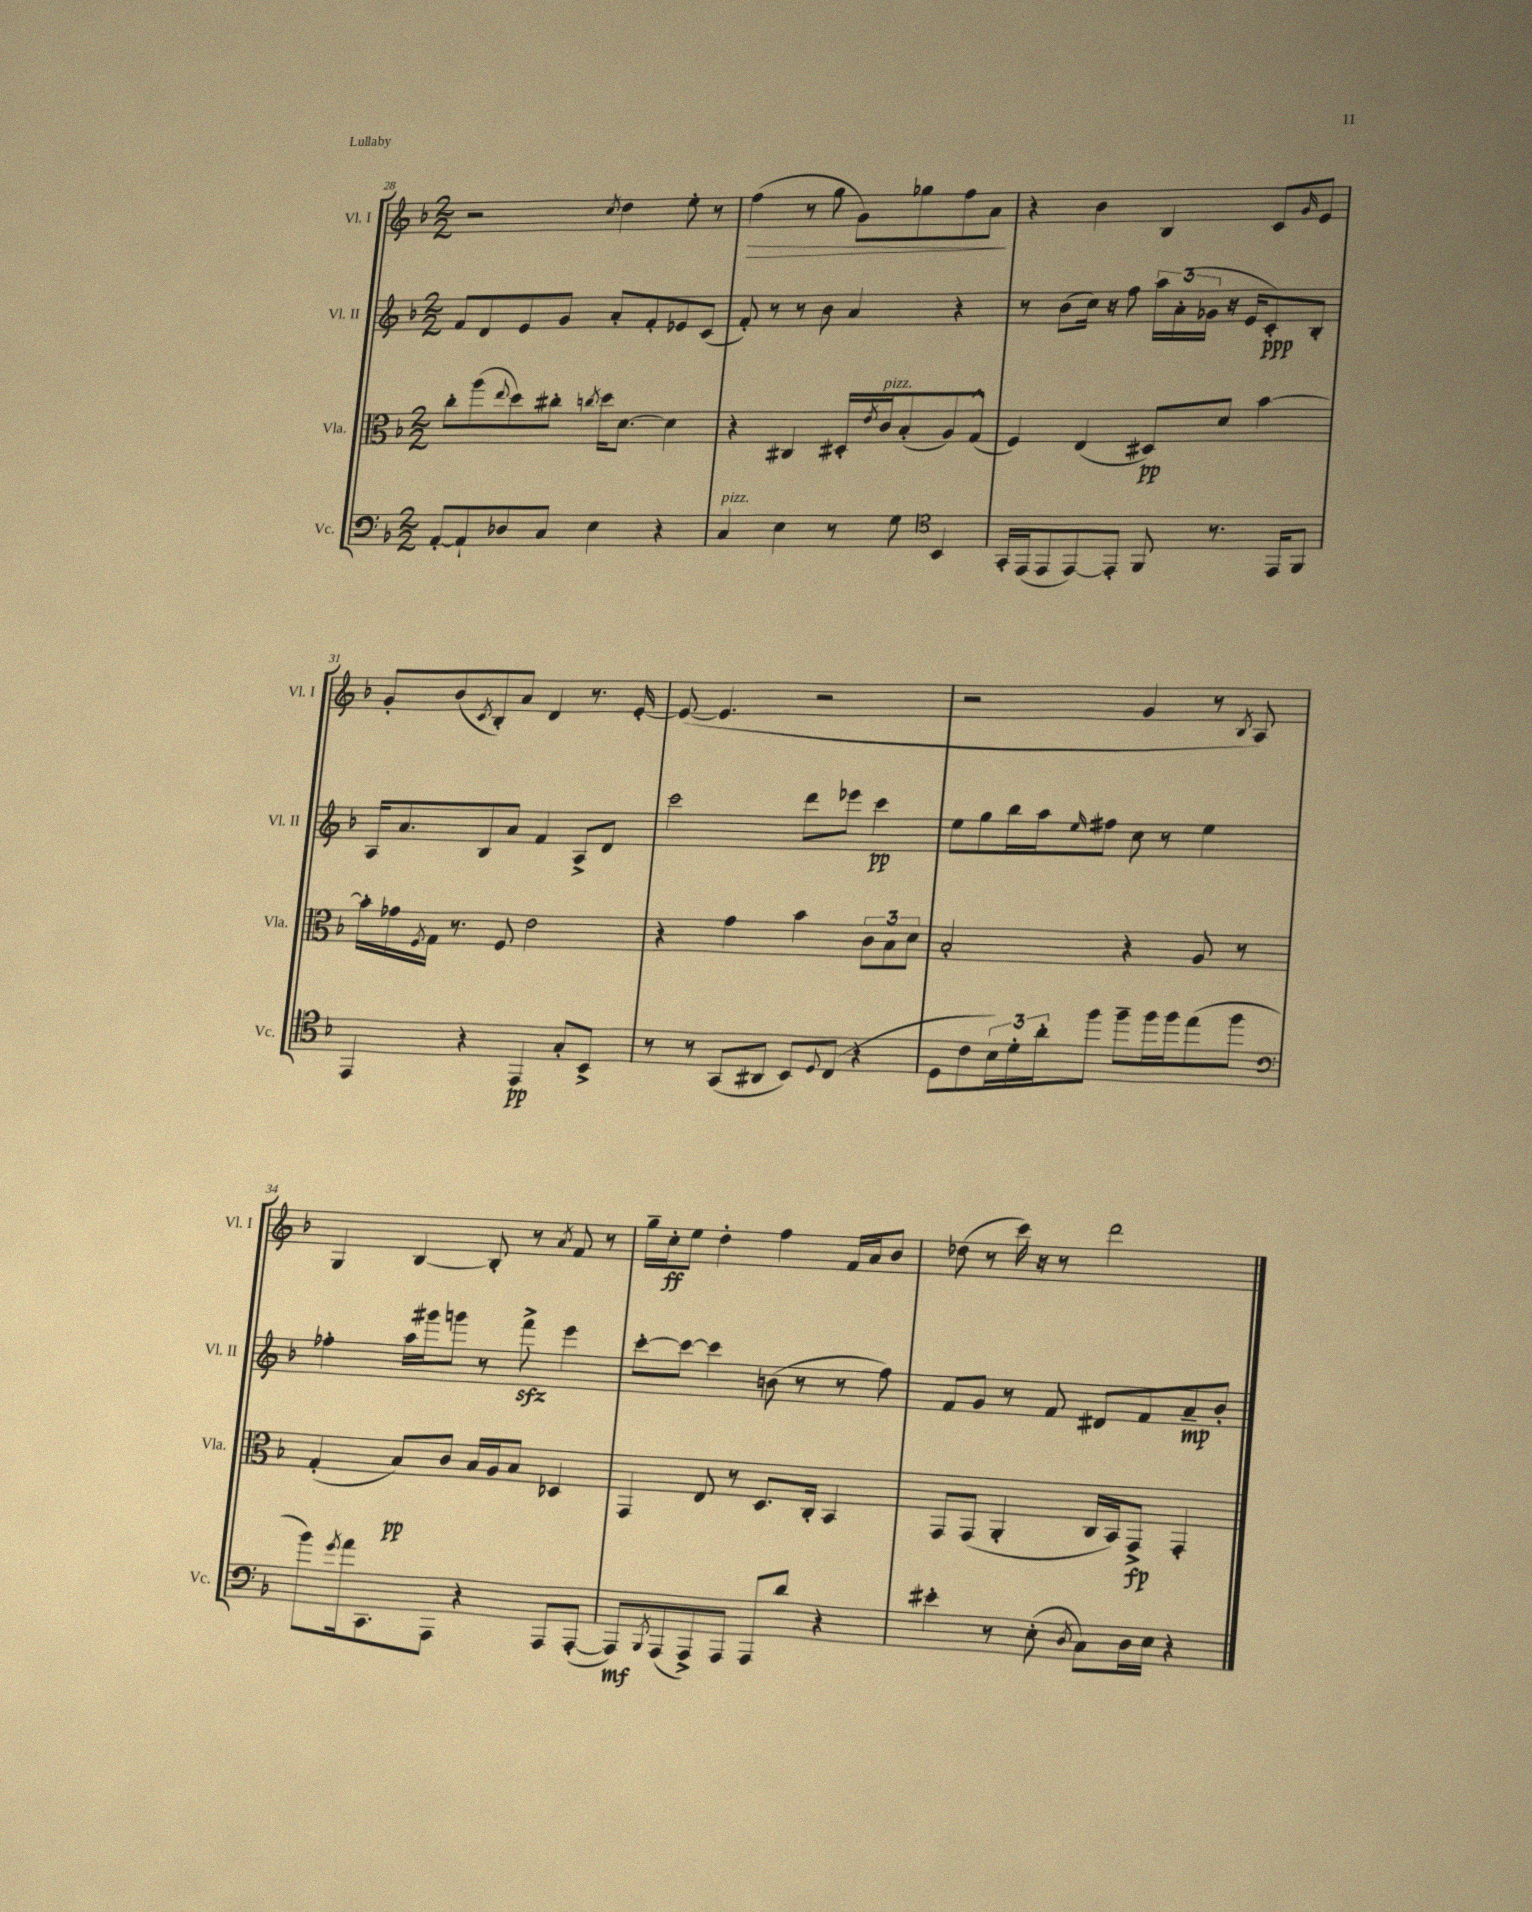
<<
\new StaffGroup <<
\new Staff = "s0" \with { instrumentName = "Vl. I" shortInstrumentName = "Vl. I" } {
    \clef treble \key f \major \numericTimeSignature \time 2/2
    r2 \acciaccatura { c''8 } d''4 e''8-. r8 |
    f''4\>( r8 g''8 g'8) ges''8 f''8 a'8\! |
    r4 bes'4 bes4 c'8 \grace { g'16 } e'8 |
    g'8-. bes'8( \acciaccatura { c'8 } bes8-.) a'8 d'4 r8. e'16~-. |
    e'8~( e'4. r2 |
    r2 g'4 r8 \acciaccatura { bes8 } a8) |
    g4 bes4~ bes8-. r8 \acciaccatura { a'8 } f'8 r8 |
    g''16-- c''16-.\ff e''8 d''4-. f''4 f'16 a'16 bes'8 |
    des''8( r8 c'''16) r16 r8 d'''2 \bar "|." |
}
\new Staff = "s1" \with { instrumentName = "Vl. II" shortInstrumentName = "Vl. II" } {
    \clef treble \key f \major \numericTimeSignature \time 2/2
    f'8 d'8 e'8 g'8 a'8-. f'8-. ees'8 c'8( |
    f'8-.) r8 r8 bes'8 a'4 r4 |
    r8 bes'8( c''16) r16 f''8 \tuplet 3/2 { a''16 a'16-.( ges'16 } r16 e'16 c'8-.\ppp) bes8-. |
    a16 a'8. bes8 a'8 f'4 a8-> d'8 |
    c'''2 d'''8 ees'''8 c'''4\pp |
    e''8 g''8 bes''16 a''16 \grace { e''16 } fis''8 c''8 r8 e''4 |
    fes''4-. a''16 gis'''16 g'''8 r8 f'''8->\sfz e'''4 |
    c'''8~-. c'''8~ c'''4 b'8( r8 r8 f''8) |
    f'8 g'8 r8 f'8 dis'8 f'8 a'8--\mp bes'8-. \bar "|." |
}
\new Staff = "s2" \with { instrumentName = "Vla." shortInstrumentName = "Vla." } {
    \clef alto \key f \major \numericTimeSignature \time 2/2
    c''8-. a''8( \appoggiatura { e''8 } d''8) cis''8-. \acciaccatura { c''8 } d''16 d'8.~ d'4 |
    r4 cis4 dis16-. \acciaccatura { e'8 } c'16^\markup { \italic "pizz." } bes8-.( a8) g8-^( |
    f4) e4( dis8\pp) d'8 bes'4~ |
    bes'16-. ges'16 \acciaccatura { f8 } g16 r8. f8 e'2 |
    r4 g'4 bes'4 \tuplet 3/2 { c'8 bes8 d'8 } |
    bes2-. r4 a8 r8 |
    g4-.( bes8\pp) c'8 bes16 a16 bes8 des4 |
    g,4 e8 r8 d8. c16-. bes,4 |
    g,8 g,8( a,4-. c16 bes,16) g,8->\fp g,4-. \bar "|." |
}
\new Staff = "s3" \with { instrumentName = "Vc." shortInstrumentName = "Vc." } {
    \clef bass \key f \major \numericTimeSignature \time 2/2
    a,8~-. a,8-! des8 c8 e4 r4 |
    c4^\markup { \italic "pizz." } e4 r8 g8 \clef tenor bes,4 |
    g,16-. e,16( e,8 e,8~) e,8-. f,8 r8. e,16 f,8 |
    e,4 r4 e,4\pp g8-. bes,8-> |
    r8 r8 g,8( ais,8 bes,8) \appoggiatura { d8 } c8( r4 |
    d8 c'8 \tuplet 3/2 { bes16) d'16-. a'16-. } f''8 f''8-- f''16 f''16 e''8( f''8 |
    \clef bass bes'8) \acciaccatura { g'8 } a'16 c,8. a,,8 r4 a,,8 a,,8~-.( |
    a,,8\mf) \acciaccatura { bes,,8 } a,,8( a,,8->) a,,8 a,,8 d'8 r4 |
    eis'4-. r8 e8-.( \acciaccatura { d8 } c8) d16 e16 r4 \bar "|." |
}
>>
>>
\layout { \context { \Score currentBarNumber = #28 } }
